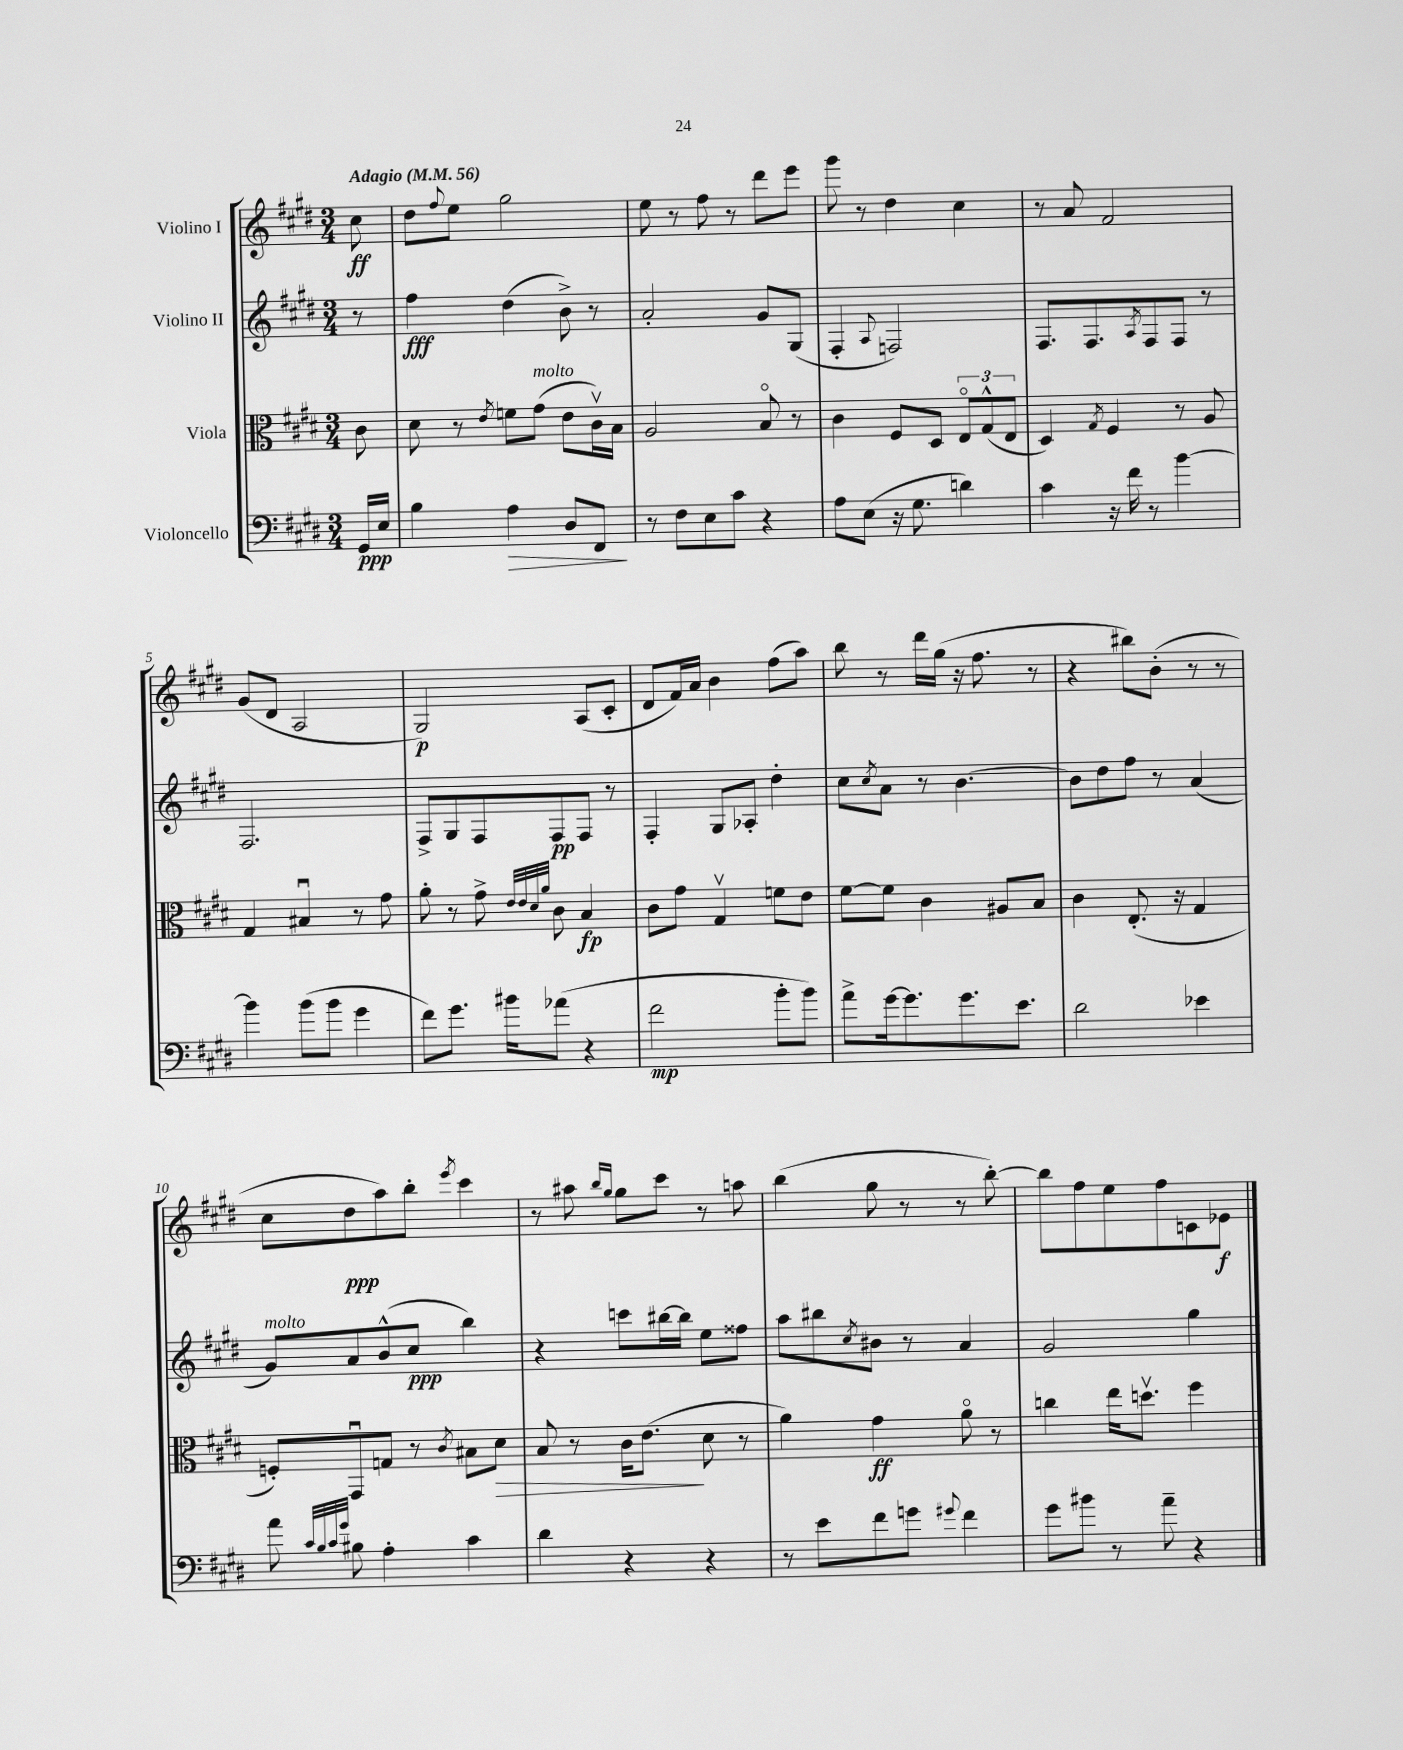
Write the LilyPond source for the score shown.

<<
\new StaffGroup <<
\new Staff = "s0" \with { instrumentName = "Violino I" } {
    \clef treble \key e \major \numericTimeSignature \time 3/4 \partial 8 \tempo "Adagio" 4 = 56
    cis''8\ff |
    dis''8 \appoggiatura { fis''8 } e''8 gis''2 |
    e''8 r8 fis''8 r8 dis'''8 e'''8 |
    gis'''8 r8 dis''4 cis''4 |
    r8 a'8 fis'2 |
    gis'8( dis'8 a2 |
    gis2\p) a8( cis'8-. |
    dis'8 fis'16) a'16 b'4 fis''8( a''8) |
    b''8 r8 dis'''16 gis''16( r16 fis''8. r8 |
    r4 bis''8) b'8-.( r8 r8 |
    cis''8 dis''8\ppp a''8) b''8-. \acciaccatura { e'''8 } cis'''4 |
    r8 ais''8 \grace { b''16 gis''16 } gis''8 cis'''8 r8 a''8 |
    b''4( gis''8 r8 r8 b''8~-.) |
    b''8 fis''8 e''8 fis''8 c'8 ees'8\f \bar "|." |
}
\new Staff = "s1" \with { instrumentName = "Violino II" } {
    \clef treble \key e \major \numericTimeSignature \time 3/4 \partial 8
    r8 |
    fis''4\fff dis''4( b'8->) r8 |
    a'2-. gis'8 gis8( |
    fis4-. \appoggiatura { a8 } f2) |
    fis8. fis8. \acciaccatura { a8 } fis8 fis8 r8 |
    fis2. |
    fis8-> gis8 fis8 fis8\pp fis8 r8 |
    fis4-. gis8 aes8-. dis''4-. |
    cis''8 \acciaccatura { cis''8 } a'8 r8 b'4.~ |
    b'8 dis''8 fis''8 r8 a'4( |
    gis'8^\markup { \italic "molto" }) a'8 b'8-^( cis''8\ppp b''4) |
    r4 c'''8 bis''16~ bis''16 e''8 fisis''8 |
    a''8 bis''8 \acciaccatura { cis''8 } bis'8 r8 a'4 |
    gis'2 gis''4 \bar "|." |
}
\new Staff = "s2" \with { instrumentName = "Viola" } {
    \clef alto \key e \major \numericTimeSignature \time 3/4 \partial 8
    cis'8 |
    dis'8 r8 \acciaccatura { e'8 } f'8 gis'8^\markup { \italic "molto" }( e'8 cis'16\upbow) b16 |
    a2 b8\flageolet r8 |
    cis'4 fis8 dis8 \tuplet 3/2 { e8\flageolet gis8-^( e8 } |
    dis4) \acciaccatura { gis8 } fis4 r8 a8 |
    gis4 bis4\downbow r8 gis'8 |
    a'8-. r8 gis'8-> \grace { e'32 e'32 dis'32 a'32 } cis'8 b4\fp |
    cis'8 gis'8 gis4\upbow f'8 e'8 |
    fis'8~ fis'8 cis'4 ais8 b8 |
    cis'4 e8.-.( r16 gis4 |
    f8-.) gis,8\downbow g8 r8 \acciaccatura { cis'8 } bis8 dis'8\> |
    b8 r8 cis'16 e'8.\!( dis'8 r8 |
    a'4) gis'4\ff a'8\flageolet r8 |
    c''4 e''16 d''8.\upbow fis''4 \bar "|." |
}
\new Staff = "s3" \with { instrumentName = "Violoncello" } {
    \clef bass \key e \major \numericTimeSignature \time 3/4 \partial 8
    gis,16\ppp e16 |
    b4 a4\> dis8 fis,8\! |
    r8 fis8 e8 cis'8 r4 |
    a8 e8( r16 gis8. d'4) |
    cis'4 r16 fis'16 r8 b'4~ |
    b'4 b'8( b'8 gis'4 |
    fis'8) gis'8. bis'16 aes'8( r4 |
    fis'2\mp b'8-. b'8) |
    a'8-> gis'16~ gis'8. gis'8. e'8. |
    dis'2 ees'4 |
    a'8 \grace { cis'32 b32 cis'32 gis'32 } bis8 a4-. cis'4 |
    dis'4 r4 r4 |
    r8 e'8 fis'8 g'8 \appoggiatura { gis'8 } fis'4 |
    gis'8 bis'8 r8 a'8-- r4 \bar "|." |
}
>>
>>
